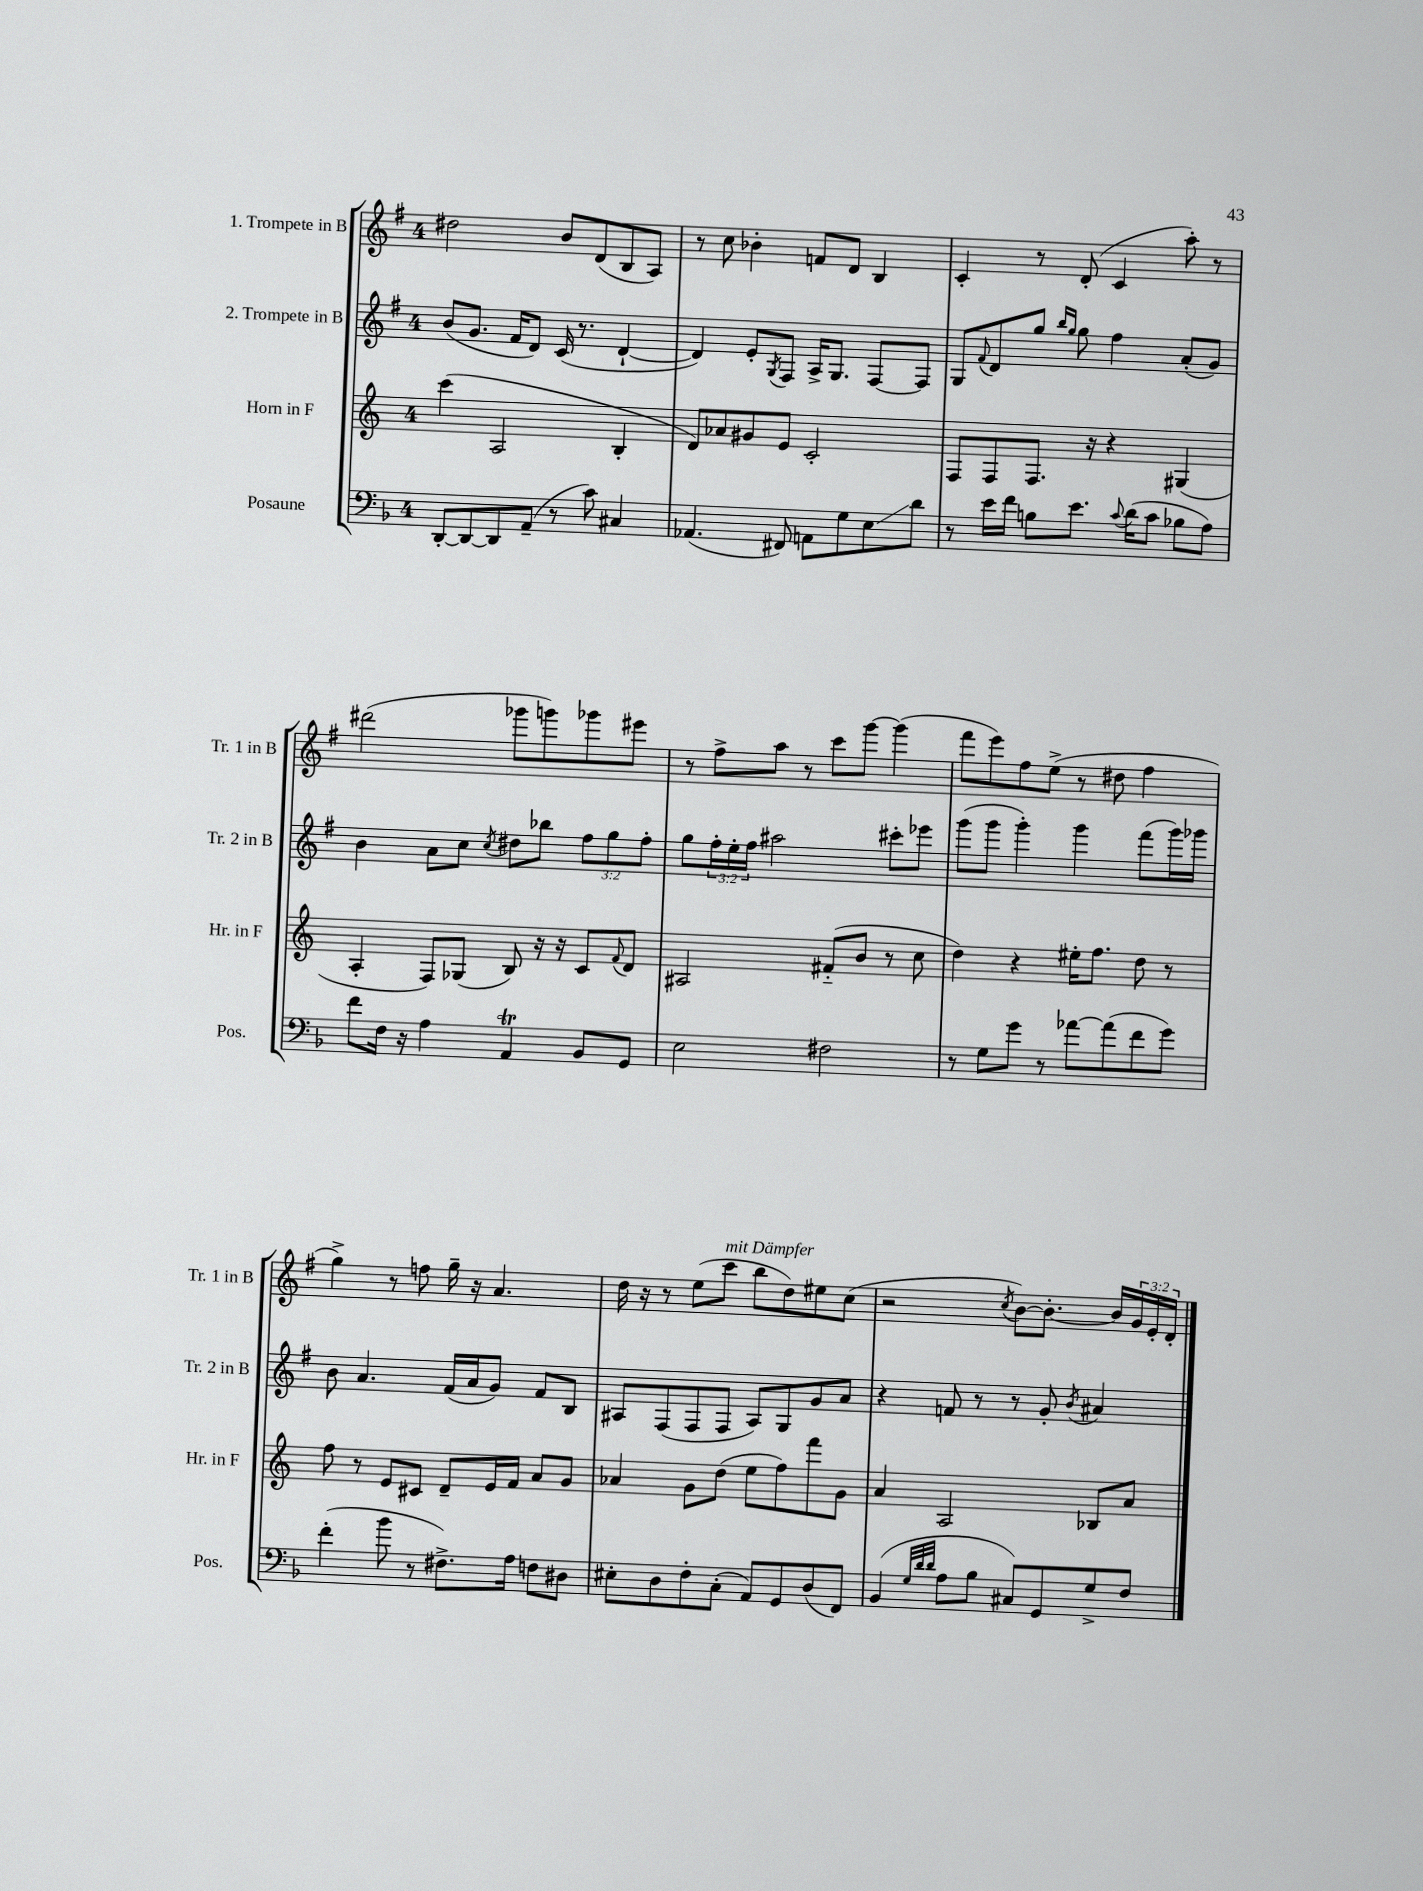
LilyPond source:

<<
\new StaffGroup <<
\new Staff = "s0" \with { instrumentName = "1. Trompete in B" shortInstrumentName = "Tr. 1 in B" } {
    \clef treble \key g \major \once \override Staff.TimeSignature.style = #'single-digit \time 4/4 \override Staff.TupletNumber.text = #tuplet-number::calc-fraction-text
    dis''2 b'8 d'8( b8 a8) |
    r8 c''8 bes'4-. f'8 d'8 b4 |
    c'4-. r8 d'8-.( c'4 a''8-.) r8 |
    dis'''2( ges'''8 g'''8) ges'''8 eis'''8 |
    r8 fis''8-> a''8 r8 c'''8 g'''8~ g'''4( |
    fis'''8 e'''8) fis''8 e''8->( r8 dis''8 fis''4 |
    g''4->) r8 f''8 g''16-- r16 a'4. |
    d''16 r16 r8 e''8( c'''8^\markup { \italic "mit Dämpfer" } b''8 d''8) eis''8 c''8( |
    r2 \acciaccatura { c''8 } b'8~) b'8.~-. b'16 \tuplet 3/2 { g'16 e'16-. d'16-. } \bar "|." |
}
\new Staff = "s1" \with { instrumentName = "2. Trompete in B" shortInstrumentName = "Tr. 2 in B" } {
    \clef treble \key g \major \once \override Staff.TimeSignature.style = #'single-digit \time 4/4 \override Staff.TupletNumber.text = #tuplet-number::calc-fraction-text
    b'8( g'8. fis'16 d'8) c'16( r8. d'4~-! |
    d'4) e'8-. \acciaccatura { g8 } fis8 a16-> g8. fis8~ fis8 |
    g8 \appoggiatura { fis'8 } d'8 g''8 \grace { b''16 g''16 } g''8 fis''4 a'8-.( g'8) |
    b'4 a'8 c''8 \acciaccatura { c''8 } dis''8 bes''8 \tuplet 3/2 { fis''8 g''8 fis''8-. } |
    g''8 \tuplet 3/2 { fis''16-. e''16-. fis''16 } ais''2 cis'''8-. ees'''8 |
    g'''8( g'''8 g'''4-.) g'''4 fis'''8( g'''16) ges'''16 |
    b'8 a'4. fis'16( a'16 g'8) fis'8 b8 |
    ais8 fis8( fis8 fis8 ais8) g8 g'8 a'8 |
    r4 f'8 r8 r8 g'8-. \acciaccatura { b'8 } ais'4 \bar "|." |
}
\new Staff = "s2" \with { instrumentName = "Horn in F" shortInstrumentName = "Hr. in F" } {
    \clef treble \key c \major \once \override Staff.TimeSignature.style = #'single-digit \time 4/4
    c'''4( a2 b4-. |
    d'8) aes'8 gis'8 e'8 c'2-. |
    f8 f8 f8. r16 r4 gis4( |
    a4-. f8) ges8( b8) r16 r16 c'8 \appoggiatura { f'8 } d'8 |
    ais2 fis'8-_( b'8 r8 c''8 |
    d''4) r4 eis''16-. f''8. d''8 r8 |
    f''8 r8 e'8 cis'8 d'8-- e'16 f'16 a'8 g'8 |
    aes'4 g'8 d''8( e''8 f''8) f'''8 g'8 |
    a'4 a2 bes8 a'8 \bar "|." |
}
\new Staff = "s3" \with { instrumentName = "Posaune" shortInstrumentName = "Pos." } {
    \clef bass \key f \major \once \override Staff.TimeSignature.style = #'single-digit \time 4/4
    d,8~-. d,8~ d,8 a,8--( r8 c'8) cis4 |
    aes,4.( fis,8) a,8 g8 e8\glissando d'8 |
    r8 e'16 f'16 b8 e'8. \appoggiatura { c'8 } d'16( c'8 bes8 a8) |
    f'8 f16 r16 a4 a,4\trill bes,8 g,8 |
    e2 fis2 |
    r8 g8 g'8 r8 aes'8~ aes'8( f'8 g'8) |
    f'4-.( bes'8 r8 fis8.->) a16 f8 dis8 |
    eis8-. d8 f8-. c8-.( a,8) g,8 d8( f,8) |
    bes,4( \grace { g32 d'32 d'32 } a8 bes8 cis8) g,8 g8-> f8 \bar "|." |
}
>>
>>
\layout { \context { \Score \remove "Bar_number_engraver" } }
